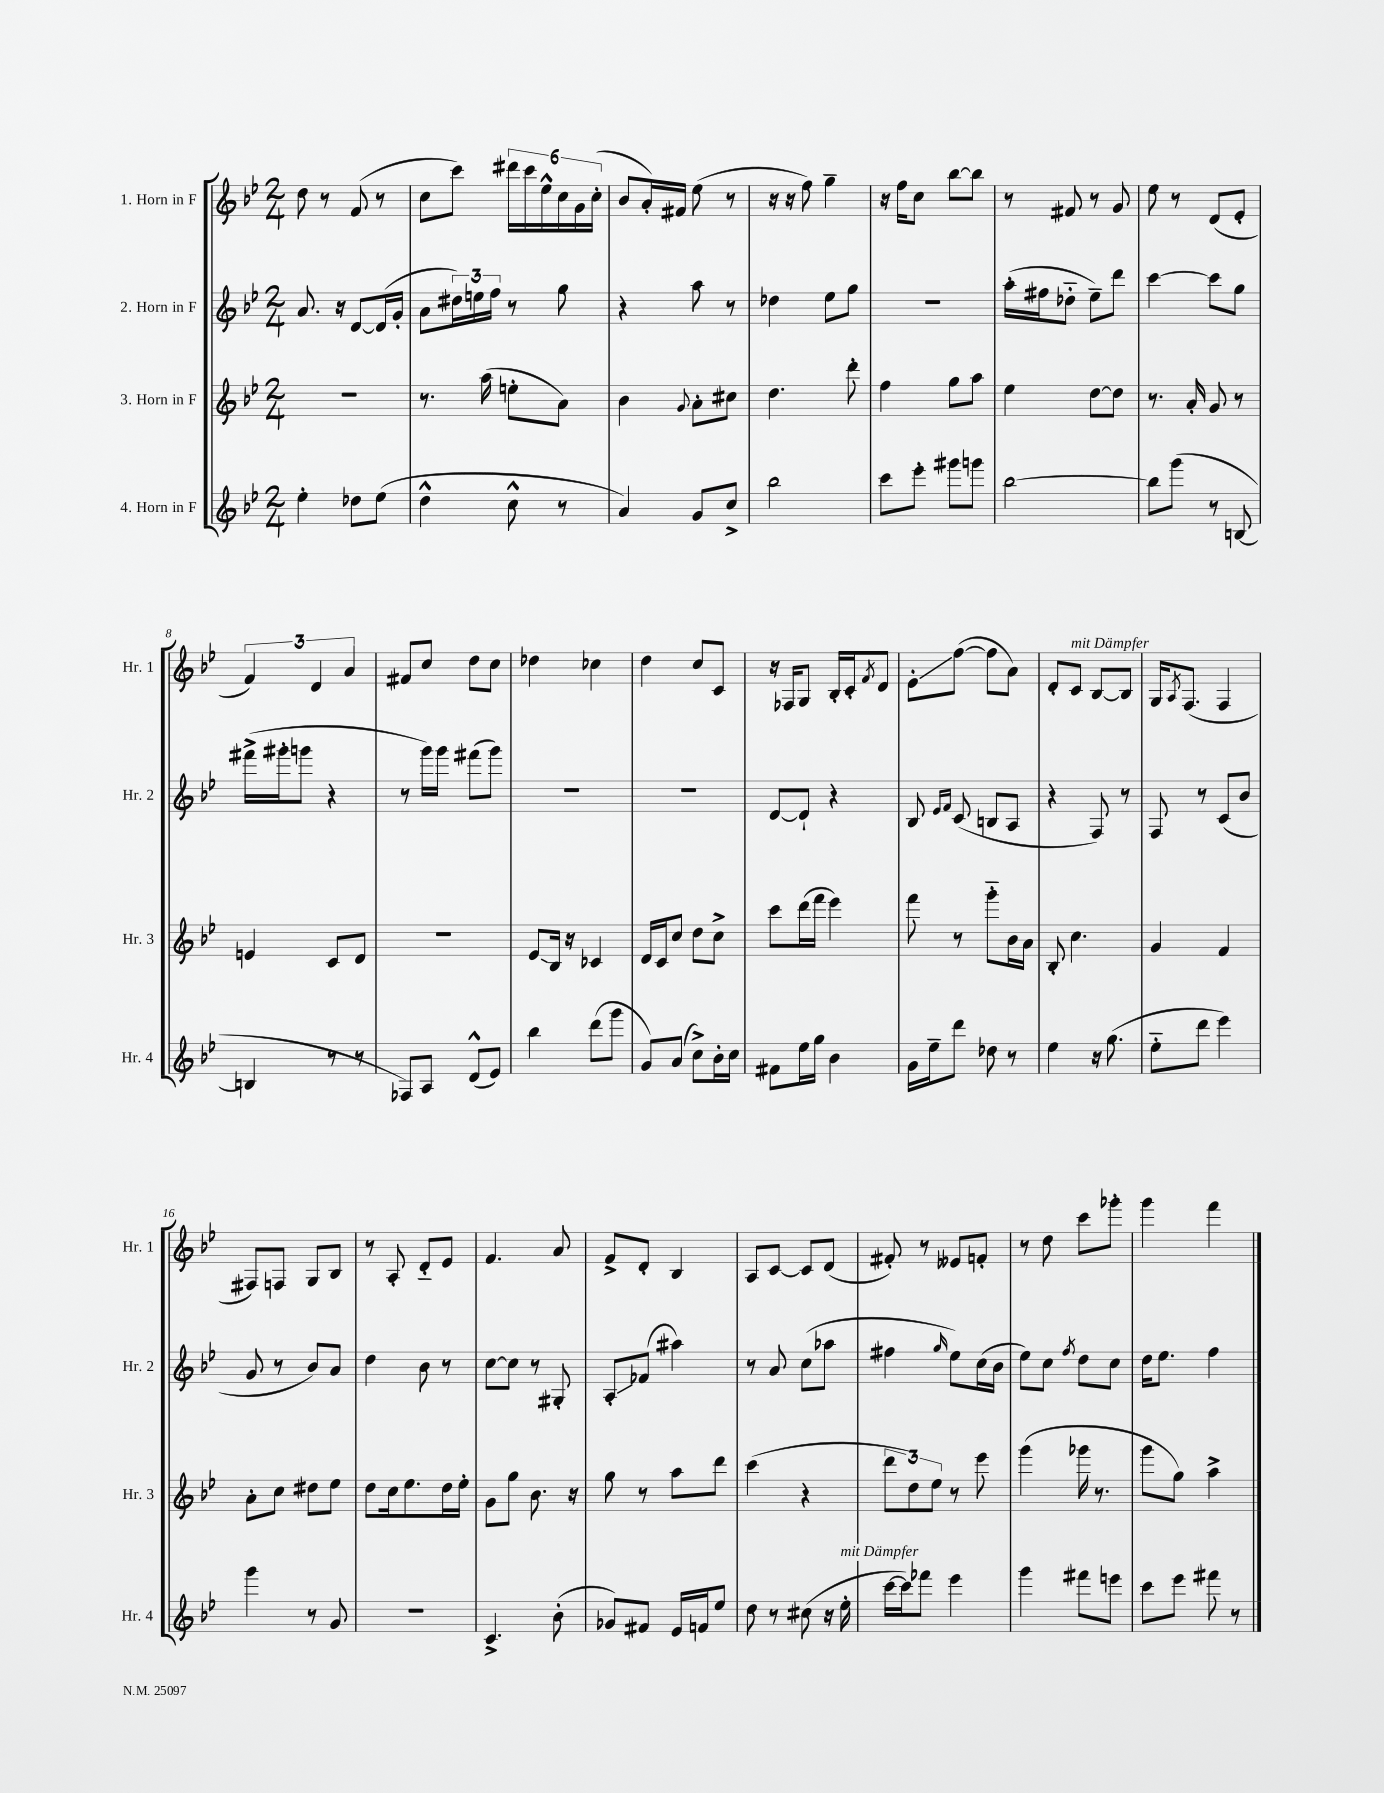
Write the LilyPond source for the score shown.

<<
\new StaffGroup <<
\new Staff = "s0" \with { instrumentName = "1. Horn in F" shortInstrumentName = "Hr. 1" } {
    \clef treble \key bes \major \numericTimeSignature \time 2/4
    d''8 r8 f'8( r8 |
    c''8 c'''8) \tuplet 6/4 { dis'''16 c'''16 ees''16-^ c''16 g'16 c''16-.( } |
    bes'8 a'16-.) fis'16 ees''8( r8 |
    r16 r16 f''8) g''4-- |
    r16 f''16 c''8 bes''8~ bes''8 |
    r8 fis'8 r8 g'8 |
    ees''8 r8 d'8( ees'8-. |
    \tuplet 3/2 { f'4) d'4 a'4 } |
    fis'8 c''8 d''8 c''8 |
    des''4 ces''4 |
    d''4 c''8 c'8 |
    r16 fes16 g8 bes16-. c'16-. \acciaccatura { f'8 } d'8 |
    ees'8-.\glissando f''8~( f''8 a'8) |
    d'8-. c'8^\markup { \italic "mit Dämpfer" } bes8~ bes8 |
    g16 \acciaccatura { a8 } f8.( f4 |
    fis8) f8 g8 bes8 |
    r8 a8-. d'8-_ ees'8 |
    f'4. a'8 |
    f'8-> d'8-. bes4 |
    a8 c'8~ c'8 d'8( |
    fis'8-.) r8 eeses'8 f'8-. |
    r8 d''8 c'''8 ges'''8-. |
    g'''4 f'''4 \bar "|." |
}
\new Staff = "s1" \with { instrumentName = "2. Horn in F" shortInstrumentName = "Hr. 2" } {
    \clef treble \key bes \major \numericTimeSignature \time 2/4
    a'8. r16 d'8~ d'16( g'16-. |
    a'8 \tuplet 3/2 { dis''16) e''16 f''16 } r8 g''8 |
    r4 a''8 r8 |
    des''4 ees''8 g''8 |
    r2 |
    a''16-.( fis''16 des''8-_ ees''8--) d'''8 |
    c'''4~ c'''8 g''8 |
    fis'''16->( gis'''16-. g'''8 r4 |
    r8 g'''16) g'''16 fis'''8( g'''8) |
    R2 |
    R2 |
    d'8~ d'8-! r4 |
    bes8 \grace { ees'16 f'16 } c'8( b8 a8 |
    r4 f8) r8 |
    f8 r8 c'8( bes'8 |
    g'8 r8 bes'8) a'8 |
    d''4 bes'8 r8 |
    c''8~ c''8 r8 gis8-. |
    a8-.\glissando fes'8( ais''4) |
    r8 a'8 c''8( aes''8 |
    fis''4 \grace { g''16 } ees''8) c''16( bes'16 |
    ees''8) c''8 \acciaccatura { f''8 } d''8 c''8 |
    d''16 ees''8. f''4 \bar "|." |
}
\new Staff = "s2" \with { instrumentName = "3. Horn in F" shortInstrumentName = "Hr. 3" } {
    \clef treble \key bes \major \numericTimeSignature \time 2/4
    R2 |
    r8. a''16( e''8-. a'8) |
    bes'4 \appoggiatura { g'8 } a'8-. cis''8 |
    d''4. d'''8-. |
    f''4 g''8 a''8 |
    ees''4 d''8~ d''8 |
    r8. a'16-. g'8 r8 |
    e'4 c'8 d'8 |
    R2 |
    ees'8\glissando bes16 r16 ces'4 |
    d'16 c'16 c''8 d''8 c''8-> |
    c'''8 d'''16( f'''16 ees'''4) |
    f'''8 r8 g'''8-_ bes'16 a'16 |
    bes8-. c''4. |
    g'4 f'4 |
    a'8-. c''8 dis''8 ees''8 |
    d''8 c''16 ees''8. d''16 ees''16-. |
    g'8 g''8 bes'8. r16 |
    g''8 r8 a''8 d'''8 |
    c'''4( r4 |
    \tuplet 3/2 { d'''8 d''8) ees''8 } r8 ees'''8 |
    g'''4( ges'''16 r8. |
    g'''8 g''8) a''4-> \bar "|." |
}
\new Staff = "s3" \with { instrumentName = "4. Horn in F" shortInstrumentName = "Hr. 4" } {
    \clef treble \key bes \major \numericTimeSignature \time 2/4
    ees''4-. des''8 ees''8( |
    d''4-^ c''8-^ r8 |
    a'4) g'8 c''8-> |
    bes''2 |
    c'''8 ees'''8-. gis'''8 g'''8 |
    bes''2~ |
    bes''8 g'''8( r8 b8~ |
    b4 r8 r8 |
    fes8) a8 d'8-^( ees'8) |
    bes''4 d'''8( g'''8 |
    g'8) a'8( c''8->) bes'16-. c''16 |
    fis'8 ees''16 g''16 bes'4 |
    g'16 ees''16-- d'''8 des''8 r8 |
    ees''4 r16 g''8.( |
    ees''8-_ d'''8 ees'''4) |
    g'''4 r8 g'8 |
    R2 |
    c'4.-> bes'8-.( |
    ges'8) fis'8 ees'16 f'16 ees''8 |
    d''8 r8 cis''8( r16 ees''16-.^\markup { \italic "mit Dämpfer" } |
    c'''16~ c'''16) fes'''8 ees'''4 |
    g'''4 fis'''8 e'''8 |
    c'''8 ees'''8 fis'''8 r8 \bar "|." |
}
>>
>>
